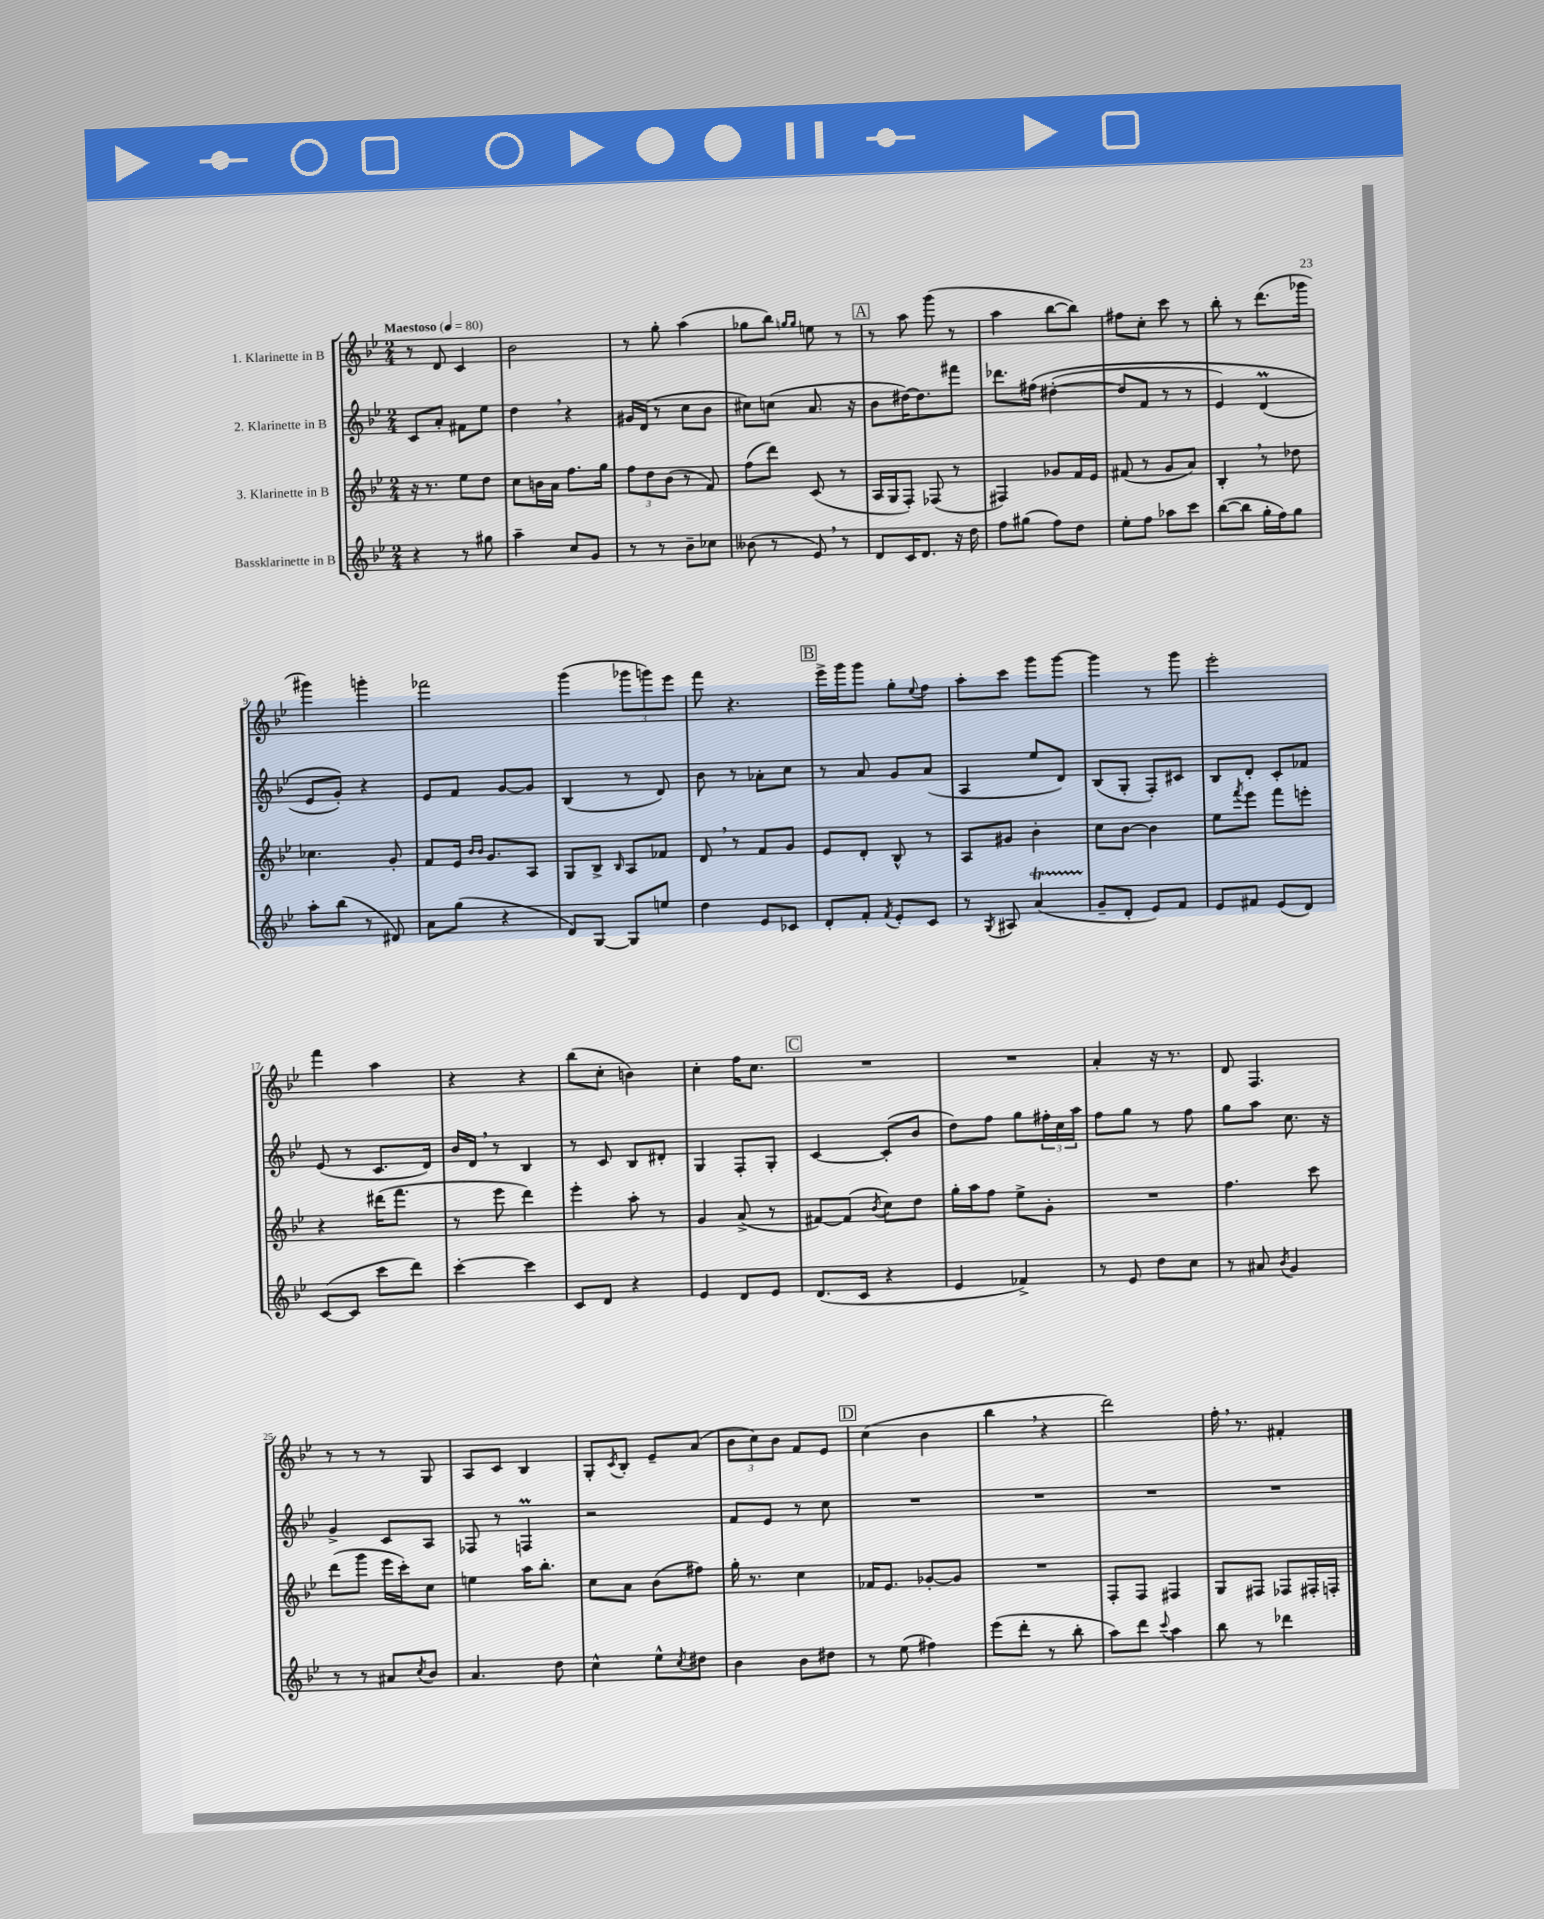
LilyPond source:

<<
\new StaffGroup <<
\new Staff = "s0" \with { instrumentName = "1. Klarinette in B" } {
    \clef treble \key bes \major \numericTimeSignature \time 2/4 \tempo "Maestoso" 4 = 80
    r8 d'8 c'4 |
    bes'2 |
    r8 g''8-. a''4( |
    ges''8 bes''8) \grace { g''16 g''16 } e''8 r8 |
    \mark \markup { \box "A" } r8 a''8 g'''8( r8 |
    a''4 bes''8~ bes''8) |
    fis''8 c''8-. c'''8 r8 |
    bes''8-. r8 d'''8.( ges'''16 |
    gis'''4) g'''4-. |
    fes'''2 |
    g'''4( \tuplet 3/2 { ges'''8 g'''8) ees'''8 } |
    f'''8 r4. |
    \mark \markup { \box "B" } ees'''16-> g'''16 g'''8 g''8-. \appoggiatura { ees''8 } f''8 |
    a''8-. c'''8 g'''8 g'''8~ |
    g'''4 r8 g'''8 |
    ees'''2-. |
    f'''4 a''4 |
    r4 r4 |
    bes''8( c''8-. b'4) |
    c''4-. f''16 c''8. |
    \mark \markup { \box "C" } R2 |
    R2 |
    a'4-. r16 r8. |
    d'8 f4. |
    r8 r8 r8 g8 |
    a8 c'8 bes4 |
    g8-. \acciaccatura { c'8 } bes8-. ees'8-- a'8( |
    \tuplet 3/2 { bes'8 c''8) bes'8 } f'8 ees'8 |
    \mark \markup { \box "D" } c''4( bes'4 |
    bes''4 \breathe r4 |
    d'''2) |
    f''16-. \breathe r8. fis'4-. \bar "|." |
}
\new Staff = "s1" \with { instrumentName = "2. Klarinette in B" } {
    \clef treble \key bes \major \numericTimeSignature \time 2/4
    c'8 a'8-. fis'8 ees''8 |
    d''4 \breathe r4 |
    gis'16 d'16( r8 c''8 bes'8 |
    cis''8) c''8( a'8. r16 |
    \mark \markup { \box "A" } bes'8 dis''16~) dis''8. fis'''8 |
    des'''8. fis''16\( dis''4~-.( |
    dis''8 f'8 r8 r8 |
    ees'4) d'4\prall( |
    ees'8 g'8-.)\) r4 |
    ees'8 f'8 g'8~ g'8 |
    bes4( r8 d'8) |
    bes'8 r8 aes'8-. c''8 |
    \mark \markup { \box "B" } r8 a'8 g'8 a'8( |
    a4 ees''8 d'8) |
    bes8( g8-. f8-.) cis'8 |
    bes8 d'8-. c'8-. fes'8 |
    ees'8( r8 c'8. d'16) |
    bes'16 d'16 \breathe r8 bes4 |
    r8 c'8 bes8 dis'8-. |
    g4 f8-. g8-. |
    \mark \markup { \box "C" } c'4~ c'8-.( bes'8 |
    d''8) f''8 g''8 \tuplet 3/2 { fis''16-. c''16 a''16 } |
    f''8 g''8 r8 f''8 |
    g''8 a''8 c''8. r16 |
    g'4-> c'8 a8 |
    fes8 r8 f4\prall |
    r2 |
    f'8 ees'8 r8 c''8 |
    \mark \markup { \box "D" } R2 |
    R2 |
    R2 |
    R2 \bar "|." |
}
\new Staff = "s2" \with { instrumentName = "3. Klarinette in B" } {
    \clef treble \key bes \major \numericTimeSignature \time 2/4
    r16 r8. ees''8 d''8 |
    c''8 b'16 a'16 f''8. g''16 |
    \tuplet 3/2 { f''8 d''8 bes'8( } r8 f'8) |
    f''8( d'''8) c'8( r8 |
    \mark \markup { \box "A" } a16 g16 f8-.) fes8( r8 |
    fis4) ges'8 f'16 ees'16 |
    fis'8( r8 g'8 a'8) |
    bes4-. \breathe r8 des''8 |
    ces''4. g'8-. |
    f'8 ees'16 \grace { bes'16 bes'16 } g'8. a8 |
    g8 bes8-> \grace { bes16 } a8 fes'8 |
    d'8 \breathe r8 f'8 g'8 |
    \mark \markup { \box "B" } ees'8 d'8-. bes8-^ r8 |
    a8 gis'8 bes'4-. |
    c''8 bes'8~ bes'4 |
    ees''8 \acciaccatura { f'''8 } ees'''8 f'''8 e'''8-. |
    r4 dis'''16( f'''8. |
    r8 ees'''8 d'''4) |
    ees'''4-. a''8-. r8 |
    g'4 a'8->( r8 |
    \mark \markup { \box "C" } fis'8~) fis'8( \acciaccatura { bes'8 } c''8) d''8 |
    g''16-. a''16 f''8 ees''8-> g'8-. |
    R2 |
    f''4. c'''8 |
    d'''8( g'''8 ees'''16 c'''16-.) c''8 |
    e''4 a''16 bes''8.-. |
    c''8 a'8 bes'8( fis''8) |
    g''16-. r8. c''4 |
    \mark \markup { \box "D" } fes'16 ees'8. ges'8~-. ges'8 |
    R2 |
    f8-. f8 fis4 |
    g8 fis8 fes8 fis16-. f16-. \bar "|." |
}
\new Staff = "s3" \with { instrumentName = "Bassklarinette in B" } {
    \clef treble \key bes \major \numericTimeSignature \time 2/4
    r4 r8 gis''8 |
    a''4-- c''8 g'8 |
    r8 r8 bes'8-- ces''8 |
    beses'8( r8 ees'8) \breathe r8 |
    \mark \markup { \box "A" } d'8 c'16 d'8. r16 d''16 |
    f''8 gis''8( f''8) d''8 |
    ees''8-. f''8 aes''8 c'''8 |
    bes''8~( bes''8 g''16-. f''16) g''8 |
    a''8-. bes''8( r8 dis'8) |
    a'8 g''8( r4 |
    d'8) g8~ g8 e''8 |
    d''4 ees'8 ces'8 |
    \mark \markup { \box "B" } d'8-. f'8-. \acciaccatura { f'8 } ees'8-. c'8 |
    r8 \acciaccatura { g8 } ais8 a'4\startTrillSpan( |
    g'8--\stopTrillSpan d'8-. ees'8) f'8 |
    ees'8 fis'8 ees'8( d'8) |
    c'8~( c'8 c'''8 d'''8) |
    c'''4~-. c'''4 |
    c'8 d'8 r4 |
    ees'4 d'8 ees'8 |
    \mark \markup { \box "C" } d'8.( c'16 r4 |
    ees'4 fes'4->) |
    r8 ees'8 d''8 c''8 |
    r8 ais'8 \acciaccatura { bes'8 } g'4 |
    r8 r8 ais'8 \acciaccatura { c''8 } bes'8 |
    a'4. d''8 |
    c''4-^ ees''8-^ \acciaccatura { c''8 } dis''8 |
    bes'4 bes'8 dis''8 |
    \mark \markup { \box "D" } r8 ees''8( fis''4) |
    ees'''8( d'''8-. r8 bes''8-. |
    a''8) d'''8 \appoggiatura { c'''8 } a''4 |
    bes''8 r8 des'''4 \bar "|." |
}
>>
>>
